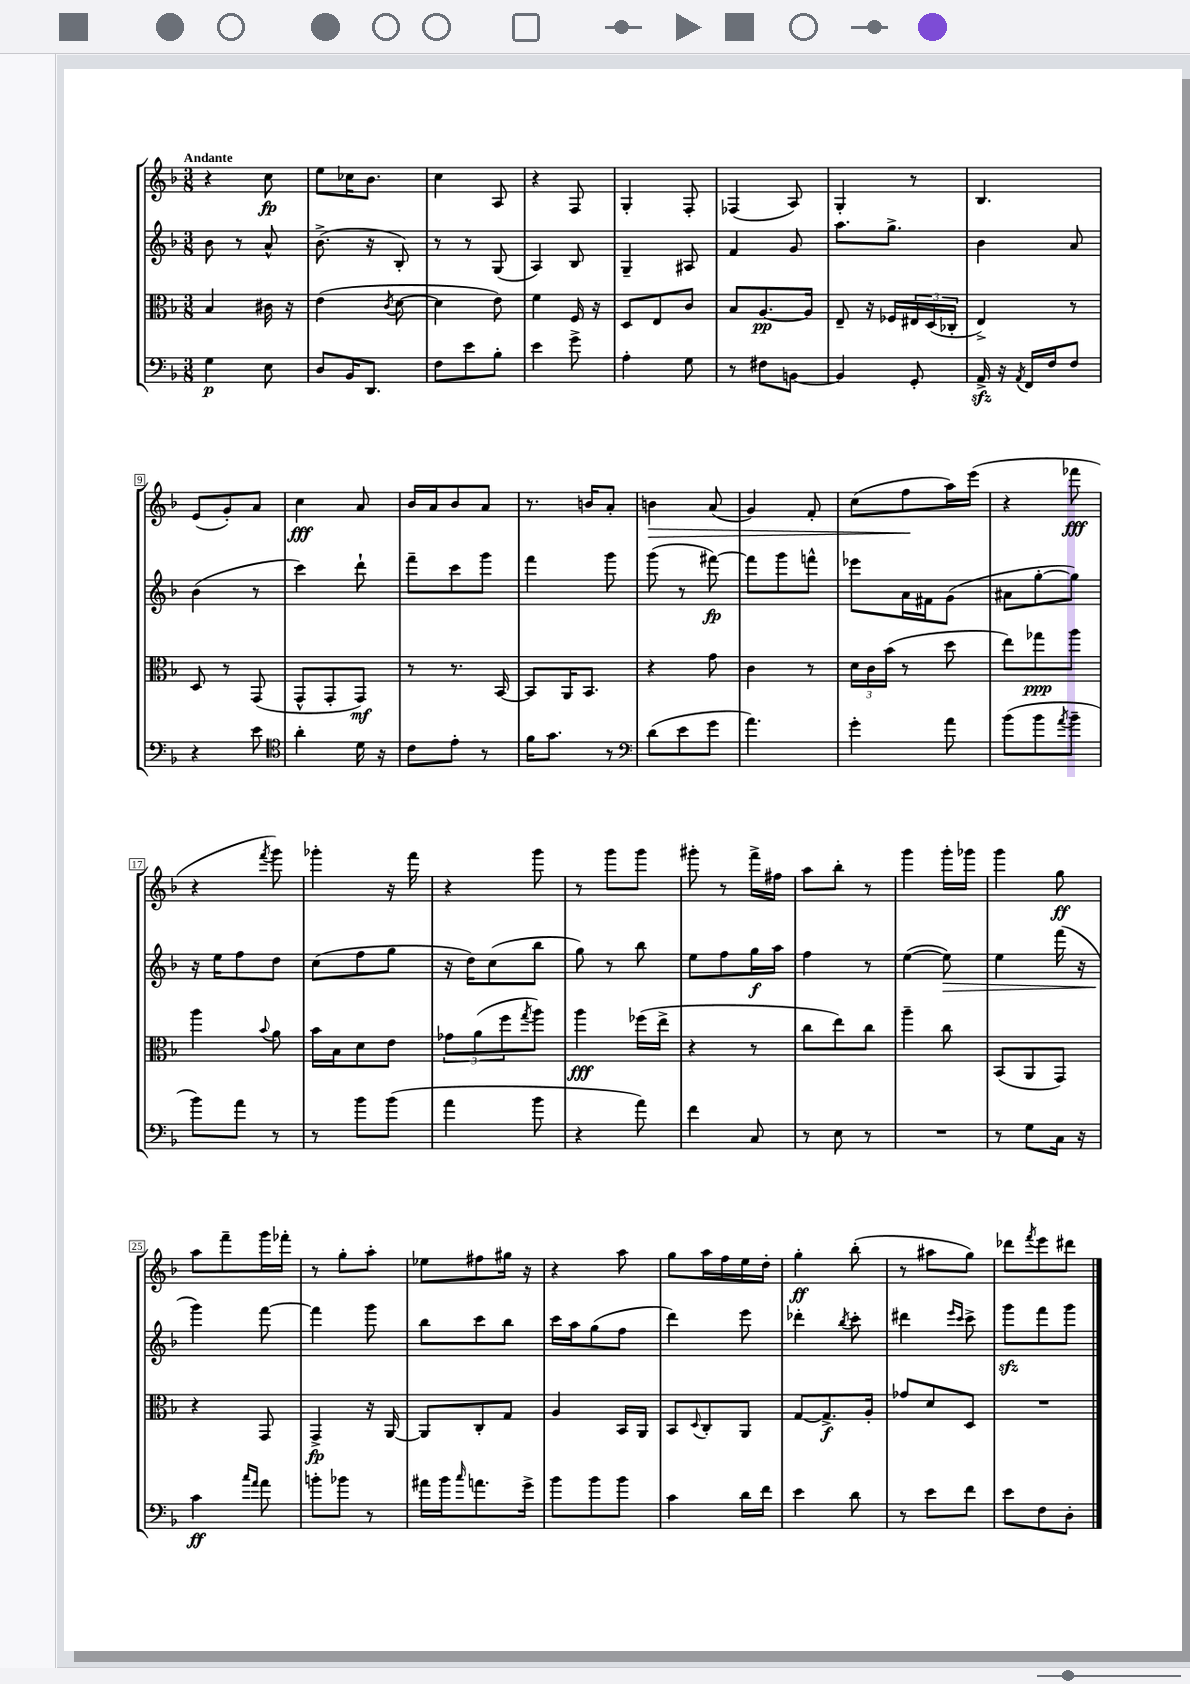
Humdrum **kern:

**kern	**kern	**kern	**kern
*staff4	*staff3	*staff2	*staff1
*clefF4	*clefC3	*clefG2	*clefG2
*k[b-]	*k[b-]	*k[b-]	*k[b-]
*M3/8	*M3/8	*M3/8	*M3/8
4G\	4B-/	8b-\	4r
.	.	8r	.
8E\	16c#\	8a^^/	8cc\
.	16r	.	.
=	=	=	=
8D/L	(4e\	(8.b-^\	8ee\L
16BB-/K	.	.	16cc-\K
8.DD/J	.	16r	8.b-\J
.	8qc/	.	.
.	[8d\	8B-'/)	.
=	=	=	=
8F\L	4d\]	8r	4cc\
8e\	.	8r	.
8B-'\J	8e\)	(8G/	8A/
=	=	=	=
4e\	4f\	4A/)	4r
8g^\	16F/	8B-/	8F/
.	16r	.	.
=	=	=	=
4A'\	8D/L	4G~/	4G'/
.	8E/	.	.
8G\	8c/J	8A#/	8F'/
=	=	=	=
8r	8B-/L	4f/	(4F-/
8F#\L	[8.A/	.	.
[8BB\J	.	8g/	8A/)
.	16A/]Jk	.	.
=	=	=	=
4BB/]	8E~/	8.aa\L	4G'/
.	16r	.	.
.	16F-/LL	8.gg^\J	.
8GG'/	24E#/	.	8r
.	(24D/	.	.
.	24C-'/JJ	.	.
=	=	=	=
16AA^/	4E^/)	4b-\	4.B-/
16r	.	.	.
8qAA/	.	.	.
16FF/LL	.	.	.
16F/J	.	.	.
8F/J	8r	8a/	.
=	=	=	=
4r	8D/	(4b-\	(8e/L
.	8r	.	8g'/)
8e\	(8GG/	8r	8a/J
=	=	=	=
*clefC4	*	*	*
4a'\	8GG^^/L	4ccc\)	4cc\
.	8GG'/	.	.
16d\	8GG/J)	8ddd`\	8a/
16r	.	.	.
=	=	=	=
8c\L	8r	8fff~\L	16b-/LL
.	.	.	16a/J
8e'\J	8.r	8ccc\	8b-/
8r	.	8ggg\J	8a/J
.	[16BB-/	.	.
=	=	=	=
16f\LK	8BB-/]L	4fff\	8.r
8.g\J	.	.	.
.	16AA/K	.	.
.	8.BB-/J	.	16b/LK
8r	.	8ggg\	8a'/J
=	=	=	=
*clefF4	*	*	*
(8d\L	4r	(8ggg\	4b\
8e\	.	8r	.
8g\J	8g\	[8fff#\)	(8a/
=	=	=	=
4.a\)	4c\	8fff#\]L	4g/)
.	.	8ggg\	.
.	8r	8fff^^\J	8f'/
=	=	=	=
4g'\	24d\LL	8eee-\L	(8cc\L
.	24c\	.	.
.	(24b-\JJ	.	.
.	8r	16a\L	8ff\
.	.	16f#\J	.
8a\	8dd\	(8g\J	16aa\L)
.	.	.	(16eee\JJ
=	=	=	=
(8b-\L	8ee\L)	8a#\L	4r
8b-\	8gg-\	[8gg'\	.
8qa/	.	.	.
8b-~\J	8aa\J	8gg\]J)	8fff-\
=	=	=	=
8b-\L)	4aa\	16r	4r
.	.	16ee\LK	.
8a\J	.	8ff\	.
.	8qqb-/	.	8qfff/
8r	8a\	8dd\J	8ggg\)
=	=	=	=
8r	16b-\LL	(8cc\L	4ggg-'\
.	16B-\J	.	.
8b-\L	8d\	8ff\	.
(8b-\J	8e\J	8gg\J	16r
.	.	.	16fff\
=	=	=	=
4a\	12g-\L	16r	4r
.	.	16dd\LK)	.
.	(12a\	.	.
.	.	(8cc\	.
.	12ff\	.	.
.	8qgg/	.	.
8b-\	8aa\J)	8bb-\J	8ggg\
=	=	=	=
4r	4aa\	8gg\)	8r
.	.	8r	8ggg\L
8a\)	(16ff-\LL	8bb-\	8ggg\J
.	16ee^\JJ	.	.
=	=	=	=
4f\	4r	8ee\L	8ggg#'\
.	.	8ff\	8r
8C/	8r	16gg\L	16fff^\LL
.	.	16aa\JJ	16ff#\JJ
=	=	=	=
8r	8cc\L	4ff\	8aa\L
8E\	8ee\)	.	8bb-'\J
8r	8cc\J	8r	8r
=	=	=	=
4.r	4aa~\	([4ee\	4ggg\
.	8cc\	8ee\])	16ggg'\LL
.	.	.	16ggg-\JJ
=	=	=	=
8r	(8BB-/L	4ee\	4ggg\
8G\L	8AA/	.	.
16C\Jk	8GG/J)	(16fff\	8gg\
16r	.	16r	.
=	=	=	=
4c\	4r	4ggg\)	8aa\L
.	.	.	8fff~\
16qqcc/LL	.	.	.
16qqa/JJ	.	.	.
8a\	8GG/	[8fff\	16ggg\L
.	.	.	16fff-'\JJ
=	=	=	=
8b'\L	4GG^/	4fff\]	8r
8b-\J	.	.	8gg'\L
8r	16r	8ggg\	8aa'\J
.	[16AA/	.	.
=	=	=	=
16a#\LL	8AA/]L	8bb-\L	8ee-\L
16b-\J	.	.	.
16qqcc/	.	.	.
8.a\	8C'/	8ccc\	8ff#\
.	8G/J	8bb-\J	16gg#\Jk
16g^\Jk	.	.	16r
=	=	=	=
8b-\L	4A/	16ccc\LL	4r
.	.	16aa\J	.
8b-\	.	(8gg\	.
8b-\J	16BB-/LL	8ff\J	8aa\
.	16AA/JJ	.	.
=	=	=	=
4c\	8BB-/L	4ddd\)	8gg\L
.	8qqD/	.	.
.	8C'/	.	16aa\L
.	.	.	16ff\
16d\LL	8AA/J	8eee\	16ee\
16f\JJ	.	.	16dd'\JJ
=	=	=	=
4e\	[8G/L	4ddd-'\	4gg'\
.	8.G^/]	.	.
.	.	8qbb-/	.
8d\	.	8ccc'\	(8bb-'\
.	16A'/Jk	.	.
=	=	=	=
8r	8g-/L	4ddd#\	8r
8e\L	8d/	.	8aa#\L
.	.	16qqeee/LL	.
.	.	16qqccc/JJ	.
8f\J	8D/J	8ccc^\	8gg\J)
=	=	=	=
8e\L	4.r	8ggg\L	8ddd-\L
.	.	.	8qfff/
8F\	.	8fff\	8eee\
8D'\J	.	8ggg\J	8ddd#\J
==	==	==	==
*-	*-	*-	*-
